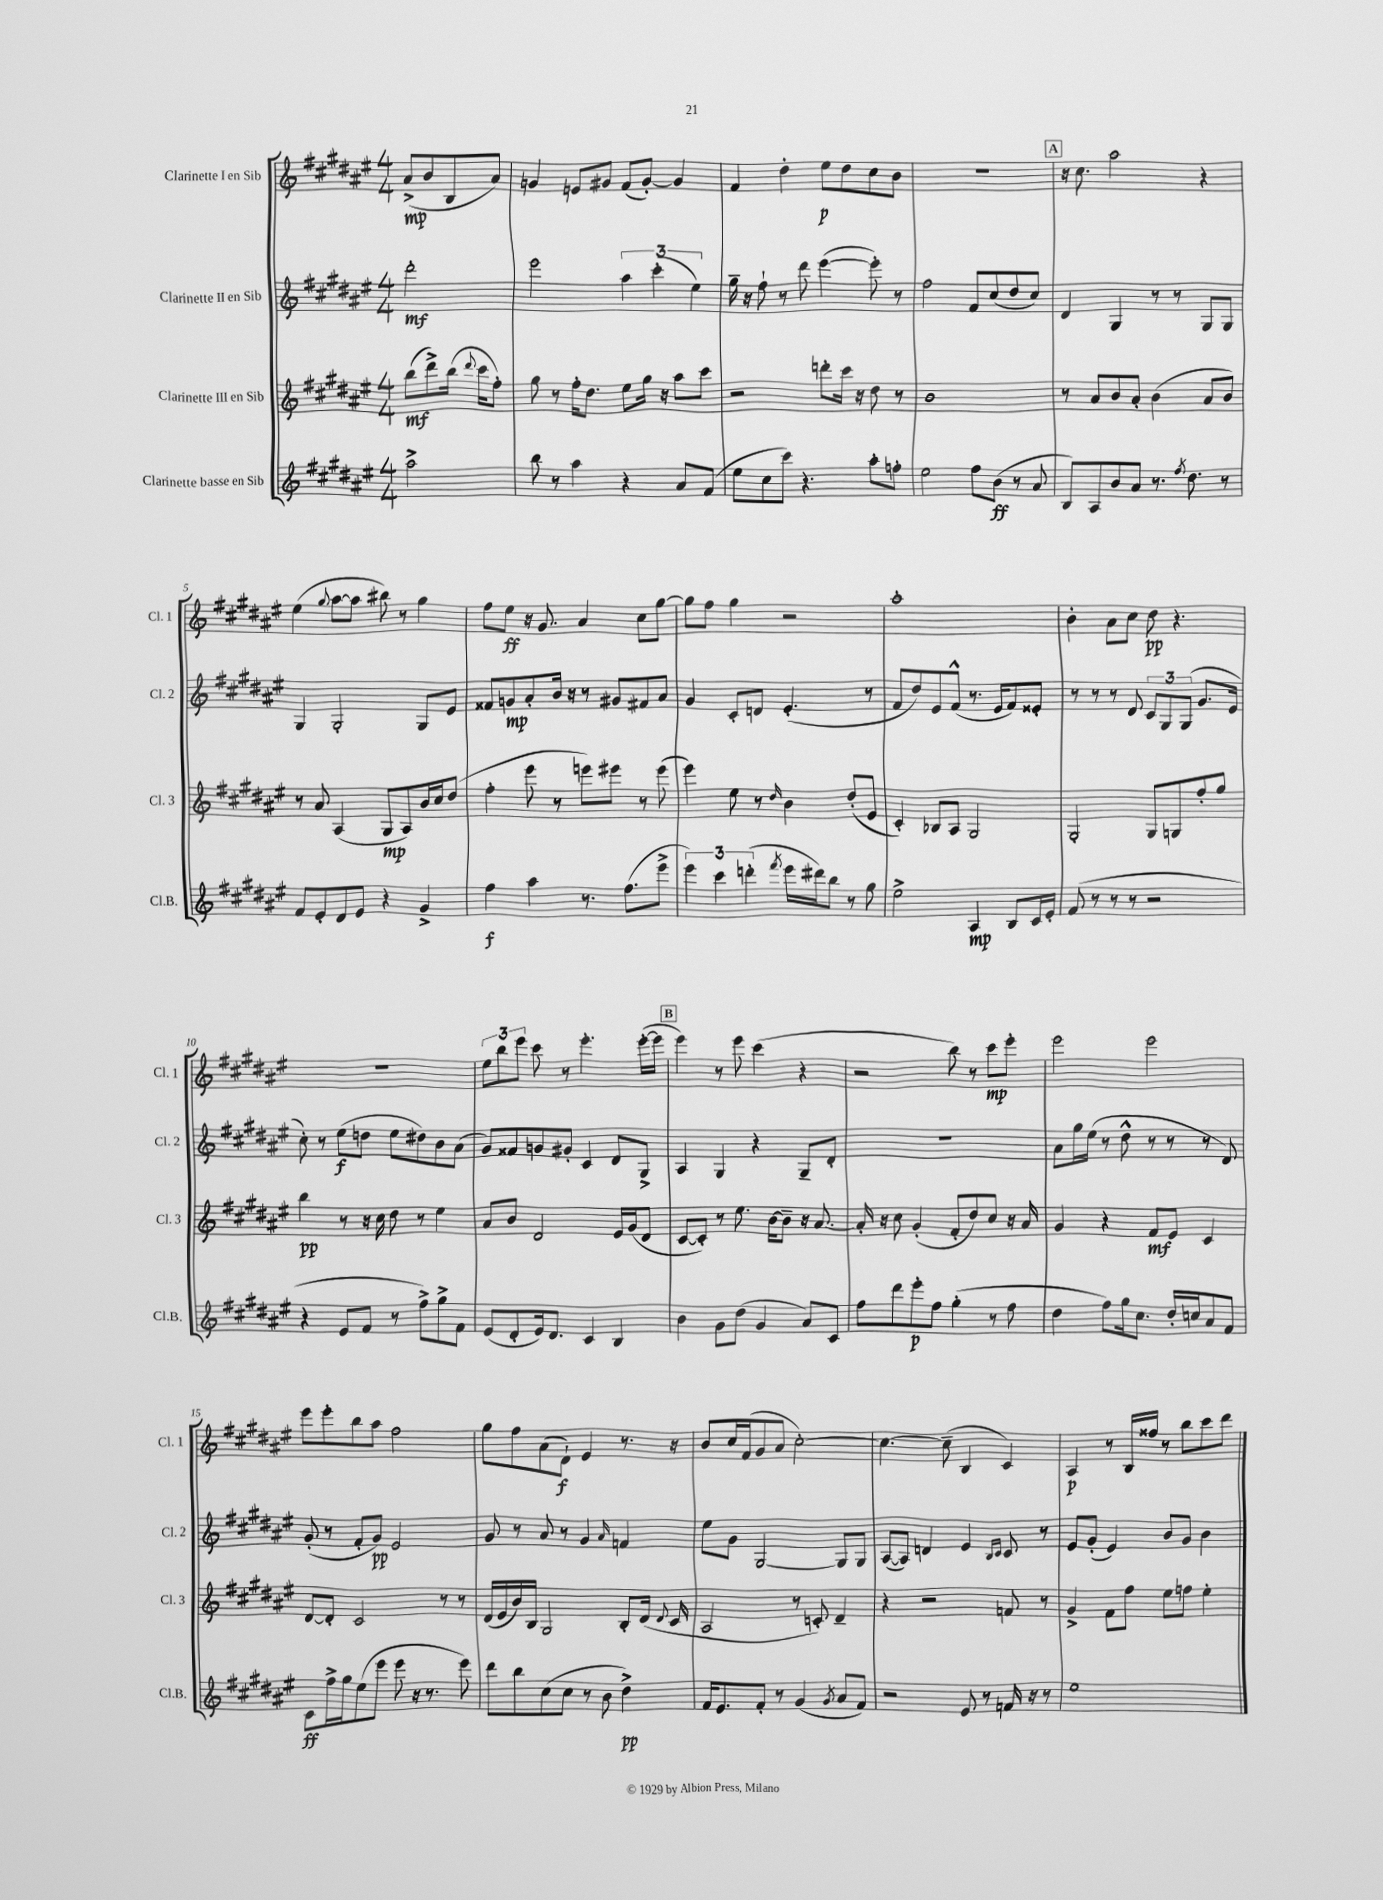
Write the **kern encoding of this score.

**kern	**dynam	**kern	**dynam	**kern	**dynam	**kern	**dynam
*part4	*part4	*part3	*part3	*part2	*part2	*part1	*part1
*staff4	*staff4	*staff3	*staff3	*staff2	*staff2	*staff1	*staff1
*I"Clarinette basse en Sib	*	*I"Clarinette III en Sib	*	*I"Clarinette II en Sib	*	*I"Clarinette I en Sib	*
*I'Cl.B.	*	*I'Cl. 3	*	*I'Cl. 2	*	*I'Cl. 1	*
*clefG2	*	*clefG2	*	*clefG2	*	*clefG2	*
*k[f#c#g#d#a#e#]	*	*k[f#c#g#d#a#e#]	*	*k[f#c#g#d#a#e#]	*	*k[f#c#g#d#a#e#]	*
*M4/4	*	*M4/4	*	*M4/4	*	*M4/4	*
=	=	=	=	=	=	=	=
2aa#^\	.	(8bb\L	mf	2ddd#'\	mf	(8a#^/L	mp
.	.	8ddd#^\)	.	.	.	8b/	.
.	.	(16bb\Jk	.	.	.	8B/	.
.	.	8qqddd#/	.	.	.	.	.
.	.	16ccc#\KL	.	.	.	.	.
.	.	8ff#'\J)	.	.	.	8a#/J)	.
=1	=1	=1	=1	=1	=1	=1	=1
8bb\	.	8gg#\	.	2eee#\	.	4gn/	.
8r	.	8r	.	.	.	.	.
4aa#\	.	16ff#'\KL	.	.	.	8en/L	.
.	.	8.dd#\J	.	.	.	.	.
.	.	.	.	.	.	8g#X/J	.
4r	.	8ee#\L	.	6aa#\	.	(8f#/L	.
.	.	16gg#\Jk	.	.	.	[8g#'/J)	.
.	.	.	.	(6ccc#'\	.	.	.
.	.	16r	.	.	.	.	.
8a#/L	.	8aa#\L	.	.	.	4g#/]	.
.	.	.	.	6ee#\)	.	.	.
(8f#/J	.	8ccc#\J	.	.	.	.	.
=2	=2	=2	=2	=2	=2	=2	=2
8ee#\L	.	2r	.	16gg#~\	.	4f#/	.
.	.	.	.	16r	.	.	.
8cc#\	.	.	.	8ff#`\	.	.	.
8ccc#\J)	.	.	.	8r	.	4dd#'\	.
4.r	.	.	.	8ddd#\	.	.	.
.	.	8dddn'\L	.	([4eee#\	.	8ee#\L	p
.	.	16ccc#\Jk	.	.	.	8dd#\	.
.	.	16r	.	.	.	.	.
8aa#'\L	.	8dd#\	.	8eee#'\])	.	8cc#\	.
8ffn'\J	.	8r	.	8r	.	8b\J	.
=3	=3	=3	=3	=3	=3	=3	=3
2ee#\	.	1b	.	2ff#\	.	1r	.
8ff#\L	.	.	.	8f#/L	.	.	.
(8b\J	ff	.	.	(8cc#/	.	.	.
8r	.	.	.	8dd#/	.	.	.
8a#/	.	.	.	8cc#/J)	.	.	.
!!LO:REH:place=s1:t=A
=4	=4	=4	=4	=4	=4	=4	=4
8B/L)	.	8r	.	4d#/	.	16r	.
.	.	.	.	.	.	8.cc#\	.
8A#/	.	8a#/L	.	.	.	.	.
8b/	.	8b/	.	4G#/	.	2aa#\	.
8a#/J	.	8a#'/J	.	.	.	.	.
8.r	.	(4b\	.	8r	.	.	.
.	.	.	.	8r	.	.	.
8qff#/	.	.	.	.	.	.	.
8.dd#\	.	.	.	.	.	.	.
.	.	8a#/L	.	8G#/L	.	4r	.
8r	.	8b/J)	.	8G#/J	.	.	.
!!LO:LB:g=z
=5	=5	=5	=5	=5	=5	=5	=5
8f#/L	.	8r	.	4G#/	.	(4ee#\	.
8e#'/	.	8a#/	.	.	.	.	.
.	.	.	.	.	.	8qqgg#/	.
8d#/	.	(4A#/	.	2G#'/	.	[8aa#\L	.
8e#/J	.	.	.	.	.	8aa#\J]	.
4r	.	8G#/L	mp	.	.	8bb#X\)	.
.	.	8A#/)	.	.	.	8r	.
4g#^/	.	16b/L	.	8G#/L	.	4gg#\	.
.	.	16cc#/J	.	.	.	.	.
.	.	(8dd#/J	.	8e#/J	.	.	.
=6	=6	=6	=6	=6	=6	=6	=6
4ff#\	f	4ff#'\	.	8f##X/L	.	8ff#\L	.
.	.	.	.	8gn/	mp	8ee#\J	ff
4aa#\	.	8eee#\	.	8a#'/	.	16r	.
.	.	.	.	.	.	8.g#/	.
.	.	8r	.	16b/Jk	.	.	.
.	.	.	.	16r	.	.	.
8.r	.	8eeen\L)	.	8r	.	4a#/	.
.	.	8eee#X\J	.	8g#X/L	.	.	.
(8.ff#\L	.	.	.	.	.	.	.
.	.	8r	.	8f#X/	.	8cc#\L	.
8eee#^\J	.	(8eee#\	.	8a#/J	.	[8gg#\J	.
=7	=7	=7	=7	=7	=7	=7	=7
6eee#\)	.	4eee#\)	.	4g#/	.	8gg#\L]	.
.	.	.	.	.	.	8ff#\J	.
6ccc#\	.	.	.	.	.	.	.
.	.	8ee#\	.	8c#'/L	.	4gg#\	.
(6dddn'\	.	.	.	.	.	.	.
.	.	8r	.	8dn/J	.	.	.
8qfff#/	.	16qqdd#/	.	.	.	.	.
16eee#\LL	.	4b\	.	(4.e#'/	.	2r	.
16ddd#X\J)	.	.	.	.	.	.	.
8bb\J	.	.	.	.	.	.	.
8r	.	(8dd#'/L	.	.	.	.	.
8gg#\	.	8e#/J	.	8r	.	.	.
=8	=8	=8	=8	=8	=8	=8	=8
2ee#^\	.	4c#'/)	.	8f#/L	.	1aa#'	.
.	.	.	.	8dd#/)	.	.	.
.	.	8B-X/L	.	8e#/	.	.	.
.	.	8A#/J	.	(8f#^^/J	.	.	.
4A#/	mp	2G#/	.	8.r	.	.	.
.	.	.	.	16e#/KL	.	.	.
8B/L	.	.	.	8f#/)	.	.	.
16c#/L	.	.	.	8e##X'/J	.	.	.
16e#'/JJ	.	.	.	.	.	.	.
=9	=9	=9	=9	=9	=9	=9	=9
(8f#/	.	2G#'/	.	8r	.	4b'\	.
8r	.	.	.	8r	.	.	.
8r	.	.	.	8r	.	8a#\L	.
8r	.	.	.	8d#/	.	8cc#\J	.
2r	.	8G#/L	.	12c#/L	.	8dd#\	pp
.	.	.	.	12G#/	.	.	.
.	.	8Gn/	.	.	.	4.r	.
.	.	.	.	(12G#/J	.	.	.
.	.	8ff#'/	.	8.g#/L	.	.	.
.	.	8gg#/J	.	.	.	.	.
.	.	.	.	16e#/Jk	.	.	.
!!LO:LB:g=z
=10	=10	=10	=10	=10	=10	=10	=10
4r	.	4bb\	pp	8cc#'\)	.	1r	.
.	.	.	.	8r	.	.	.
8e#/L	.	8r	.	(8ee#\L	f	.	.
8f#/J	.	16r	.	8ddn\J	.	.	.
.	.	16cc#\	.	.	.	.	.
8r	.	8dd#\	.	8ee#\L	.	.	.
8ff#^\L)	.	8r	.	8dd#X\)	.	.	.
8gg#^\	.	4ee#\	.	8b\	.	.	.
8f#\J	.	.	.	(8a#\J	.	.	.
=11	=11	=11	=11	=11	=11	=11	=11
(8e#/L	.	8a#/L	.	8g#/L)	.	12ee#\L	.
.	.	.	.	.	.	12bb\	.
8d#'/	.	8b/J	.	8f##X/	.	.	.
.	.	.	.	.	.	12eee#\J	.
16e#/k)	.	2d#/	.	8gn/	.	8ccc#\	.
8.d#/J	.	.	.	.	.	.	.
.	.	.	.	8g#X'/J	.	8r	.
4c#/	.	.	.	4c#/	.	4.eee#'\	.
4B/	.	16e#/LL	.	8d#/L	.	.	.
.	.	(16g#/J	.	.	.	.	.
.	.	8d#/J	.	8G#^/J	.	([16eee#'\LL	.
.	.	.	.	.	.	16eee#\JJ]	.
!!LO:REH:place=s1:t=B
=12	=12	=12	=12	=12	=12	=12	=12
4b\	.	[8c#/L	.	4A#/	.	4eee#\)	.
.	.	8c#'/J])	.	.	.	.	.
8g#\L	.	8r	.	4G#/	.	8r	.
(8dd#\J	.	8.ee#\	.	.	.	8eee#\	.
4g#/	.	.	.	4r	.	(4ccc#\	.
.	.	[16b\KL	.	.	.	.	.
.	.	8b~\J]	.	.	.	.	.
8a#/L)	.	16r	.	8G#~/L	.	4r	.
.	.	[8.a#/	.	.	.	.	.
8c#/J	.	.	.	8d#'/J	.	.	.
=13	=13	=13	=13	=13	=13	=13	=13
8ff#\L	.	16a#'/]	.	1r	.	2r	.
.	.	16r	.	.	.	.	.
8ddd#\	.	8cc#\	.	.	.	.	.
8eee#'\	p	(4g#'/	.	.	.	.	.
8ff#\J	.	.	.	.	.	.	.
(4gg#'\	.	8f#'/L	.	.	.	8bb\)	.
.	.	8dd#/)	.	.	.	8r	.
8r	.	8cc#/J	.	.	.	8ccc#\L	mp
8ff#\	.	16r	.	.	.	8eee#'\J	.
.	.	16a#/	.	.	.	.	.
=14	=14	=14	=14	=14	=14	=14	=14
4dd#\	.	4g#/	.	8a#\L	.	2eee#\	.
.	.	.	.	16gg#\L	.	.	.
.	.	.	.	(16ee#\JJ	.	.	.
8ff#\L)	.	4r	.	8r	.	.	.
16gg#\k	.	.	.	8dd#^^\	.	.	.
8.cc#\J	.	.	.	.	.	.	.
.	.	8f#/L	mf	8r	.	2eee#\	.
16dd#'/LL	.	8e#/J	.	8r	.	.	.
16ccn/J	.	.	.	.	.	.	.
8a#/	.	4c#/	.	8r	.	.	.
8f#/J	.	.	.	8d#/)	.	.	.
!!LO:LB:g=z
=15	=15	=15	=15	=15	=15	=15	=15
8c#\L	ff	[8d#/L	.	(8g#'/	.	8eee#\L	.
16ff#^\L	.	8d#'/J]	.	8r	.	8eee#'\	.
16gg#\J	.	.	.	.	.	.	.
(8ee#\	.	2c#/	.	8f#'/L	.	8bb\	.
8eee#\J	.	.	.	8g#/J)	pp	8aa#\J	.
8eee#\	.	.	.	2e#/	.	2ff#\	.
16r	.	.	.	.	.	.	.
8.r	.	.	.	.	.	.	.
.	.	8r	.	.	.	.	.
8eee#\)	.	8r	.	.	.	.	.
=16	=16	=16	=16	=16	=16	=16	=16
8ddd#\L	.	(16d#/LL	.	8g#/	.	8gg#\L	.
.	.	16e#/	.	.	.	.	.
8bb\	.	16b/)	.	8r	.	8ff#\	.
.	.	16B/JJ	.	.	.	.	.
(8cc#\	.	2G#/	.	8a#/	.	(8a#\	.
8cc#\J	.	.	.	8r	.	8d#`\J)	f
8r	.	.	.	4g#/	.	4e#/	.
8b\	.	.	.	.	.	.	.
.	.	.	.	16qqa#/	.	.	.
4dd#^\)	pp	8B'/L	.	4fn/	.	8.r	.
.	.	(16d#/Jk	.	.	.	.	.
.	.	8qqd#/	.	.	.	.	.
.	.	16c#/	.	.	.	16r	.
=17	=17	=17	=17	=17	=17	=17	=17
16f#/KL	.	2A#/	.	8ee#\L	.	8b/L	.
8.e#/	.	.	.	.	.	.	.
.	.	.	.	8g#\J	.	16cc#/L	.
.	.	.	.	.	.	(16f#/J	.
8f#'/J	.	.	.	[2G#/	.	8g#/	.
8r	.	.	.	.	.	8a#/J	.
(4g#/	.	8r	.	.	.	[2cc#'\)	.
.	.	8cn'/)	.	.	.	.	.
8qg#/	.	.	.	.	.	.	.
8a#/L	.	4d#~/	.	8G#/L]	.	.	.
8f#/J)	.	.	.	8G#/J	.	.	.
=18	=18	=18	=18	=18	=18	=18	=18
2r	.	4r	.	([8A#/L	.	4.cc#\_	.
.	.	.	.	8A#/J])	.	.	.
.	.	2r	.	4dn/	.	.	.
.	.	.	.	.	.	(8cc#~\]	.
8e#/	.	.	.	4e#/	.	4B/	.
8r	.	.	.	.	.	.	.
.	.	.	.	16qqB/LL	.	.	.
.	.	.	.	16qqc#/JJ	.	.	.
16fn/	.	8fn/	.	8c#/	.	4c#/)	.
16r	.	.	.	.	.	.	.
8r	.	8r	.	8r	.	.	.
=19	=19	=19	=19	=19	=19	=19	=19
1ee#	.	4g#^/	.	8e#/L	.	4A#/	p
.	.	.	.	(8g#'/J	.	.	.
.	.	8f#\L	.	4e#/)	.	8r	.
.	.	8ff#\J	.	.	.	16B/LL	.
.	.	.	.	.	.	16ff##X/JJ	.
.	.	8ee#\L	.	8b/L	.	8r	.
.	.	8ffn\J	.	8g#/J	.	8bb\L	.
.	.	4ee#'\	.	4b\	.	8ccc#\	.
.	.	.	.	.	.	8ddd#\J	.
==	==	==	==	==	==	==	==
*-	*-	*-	*-	*-	*-	*-	*-
